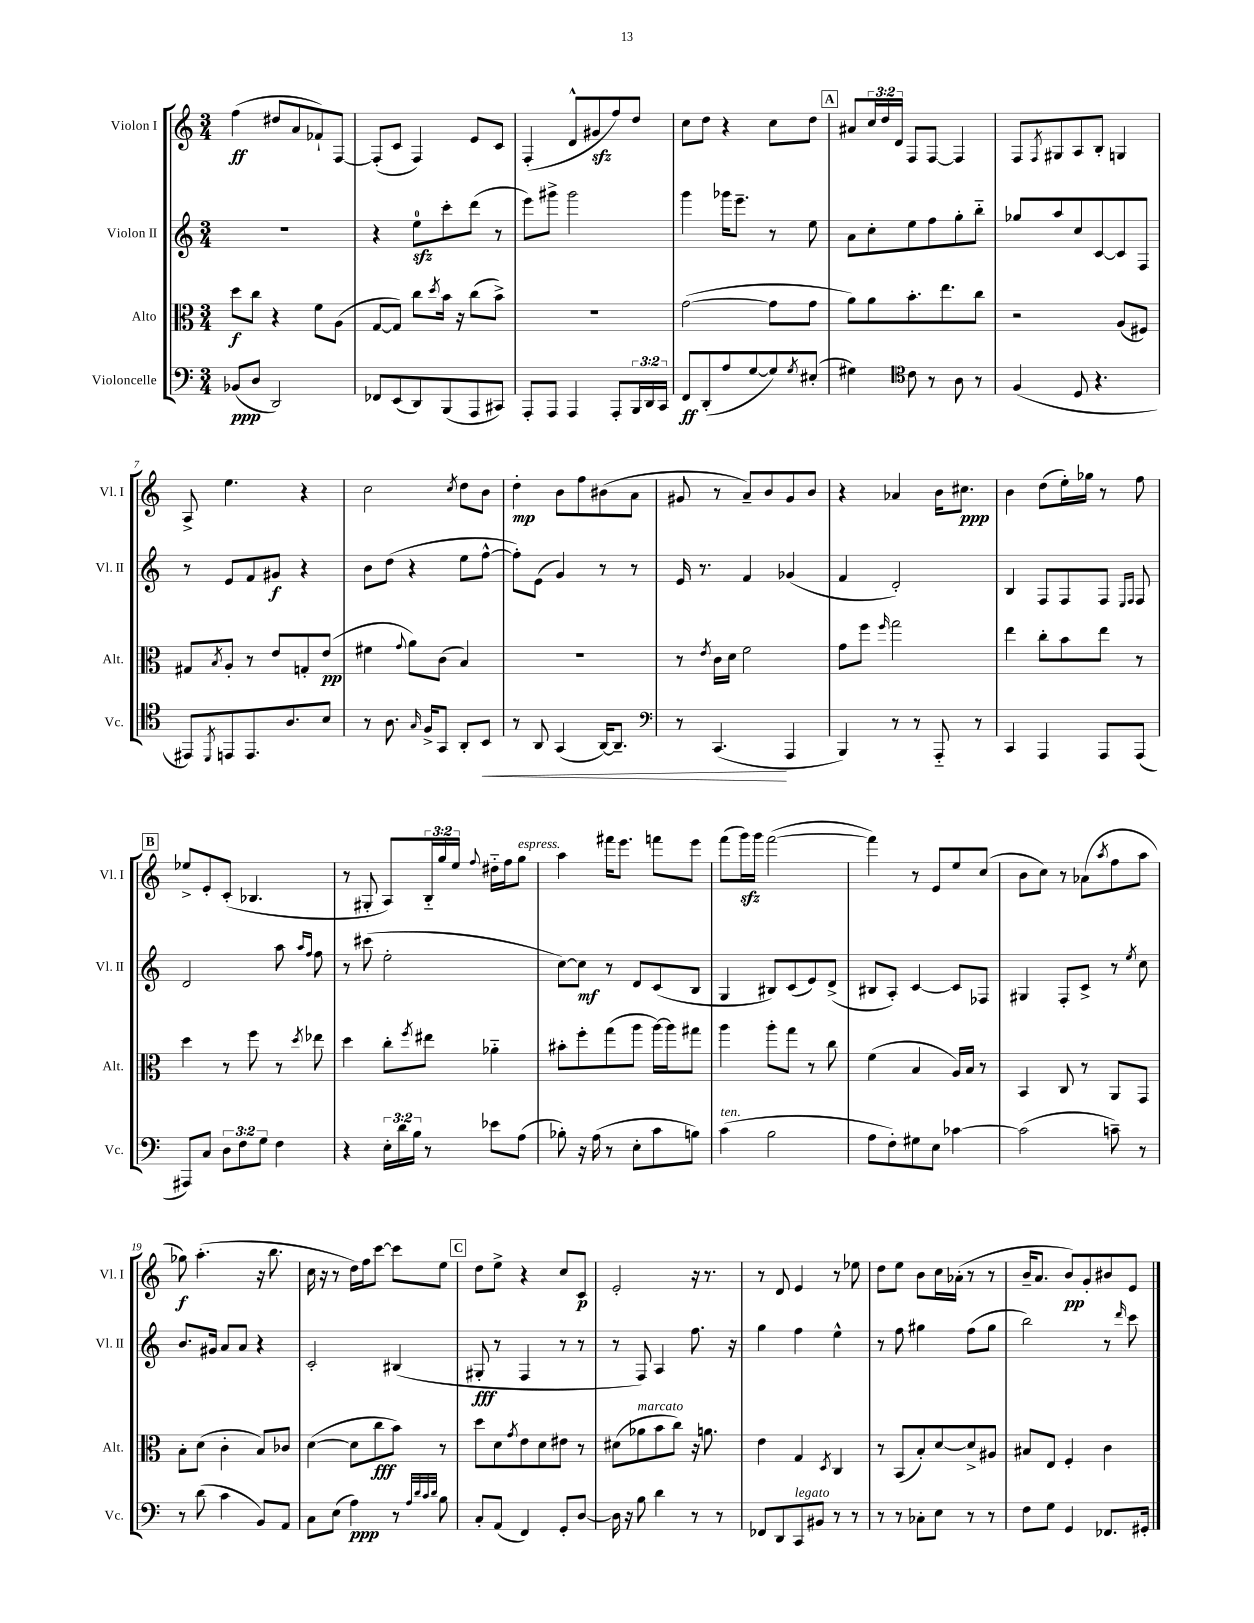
<<
\new StaffGroup <<
\new Staff = "s0" \with { instrumentName = "Violon I" shortInstrumentName = "Vl. I" } {
    \clef treble \key c \major \numericTimeSignature \time 3/4 \override Staff.TupletNumber.text = #tuplet-number::calc-fraction-text
    f''4\ff( dis''8 a'8 fes'8-!) f8~ |
    f8-.( c'8 f4) e'8 c'8 |
    f4-.( d'8-^ gis'8\sfz f''8) d''8 |
    c''8 d''8 r4 c''8 d''8 |
    \mark \markup { \box "A" } ais'8 \tuplet 3/2 { c''16 d''16 d'16 } f8 f8~ f4 |
    f8 \acciaccatura { f8 } gis8 a8 b8-. g4 |
    a8-> e''4. r4 |
    c''2 \acciaccatura { c''8 } d''8 b'8 |
    d''4-.\mp b'8 f''8 bis'8( a'8 |
    gis'8 r8 a'8--) b'8 gis'8 b'8 |
    r4 aes'4 b'16 cis''8.\ppp |
    b'4 d''8( e''16-.) ges''16 r8 f''8 |
    \mark \markup { \box "B" } ees''8-> e'8-. c'8-.( bes4. |
    r8 gis8-. a8) \tuplet 3/2 { b16-_ g''16 e''16 } \appoggiatura { f''8 } dis''16-_ f''16 g''8^\markup { \italic "espress." } |
    a''4 fis'''16 e'''8. f'''8 e'''8 |
    f'''8( g'''16\sfz) g'''16 f'''2~( |
    f'''4) r8 e'8 e''8 c''8( |
    b'8 c''8) r8 aes'8( \acciaccatura { a''8 } f''8 a''8 |
    ges''8\f) a''4.-.( r16 b''8. |
    c''16 r16 r8 d''16) f''16 c'''8~ c'''8 e''8 |
    \mark \markup { \box "C" } d''8 e''8-> r4 c''8 c'8\p |
    e'2-. r16 r8. |
    r8 d'8 e'4 r8 ees''8 |
    d''8 e''8 b'8 c''16 aes'16-.( r8 r8 |
    b'16-- a'8. b'8\pp) g'8-. bis'8 e'8 \bar "|." |
}
\new Staff = "s1" \with { instrumentName = "Violon II" shortInstrumentName = "Vl. II" } {
    \clef treble \key c \major \numericTimeSignature \time 3/4
    R2. |
    r4 e''8-0\sfz c'''8-. d'''8( r8 |
    e'''8) gis'''8-> gis'''2 |
    g'''4 ges'''16 e'''8.-- r8 e''8 |
    \mark \markup { \box "A" } a'8 c''8-. e''8 f''8 g''8-. b''8-_ |
    ges''8 a''8 c''8 c'8~ c'8 f8 |
    r8 e'8 f'8 gis'8\f r4 |
    b'8 d''8( r4 e''8 f''8~-^ |
    f''8-.) e'8( g'4) r8 r8 |
    e'16 r8. f'4 ges'4( |
    f'4 d'2-.) |
    b4 f8 f8 f8 \grace { e16 f16 } f8 |
    \mark \markup { \box "B" } d'2 a''8 \grace { a''16 f''16 } f''8 |
    r8 cis'''8( e''2-. |
    c''8~) c''8\mf r8 d'8 c'8( b8 |
    g4 bis8) c'8( e'8) d'8->( |
    bis8 a8-.) c'4~ c'8 fes8 |
    gis4 f8-. c'8-> r8 \acciaccatura { e''8 } c''8 |
    b'8. gis'16 a'8 a'8 r4 |
    c'2-. bis4( |
    \mark \markup { \box "C" } gis8-.\fff r8 f4 r8 r8 |
    r8 f8) a4 f''8. r16 |
    g''4 f''4 e''4-^ |
    r8 f''8 gis''4 f''8( gis''8 |
    b''2) r8 \grace { d'''16 } c'''8 \bar "|." |
}
\new Staff = "s2" \with { instrumentName = "Alto" shortInstrumentName = "Alt." } {
    \clef alto \key c \major \numericTimeSignature \time 3/4
    d''8\f c''8 r4 f'8 a8( |
    g8~ g8) c''8 \acciaccatura { d''8 } b'16 r16 c''8( b'8->) |
    R2. |
    g'2~( g'8 g'8 |
    \mark \markup { \box "A" } a'8) a'8 b'8.-. e''8. c''8 |
    r2 a8( fis8) |
    gis8 \acciaccatura { b8 } a8-. r8 e'8 g8-. e'8\pp( |
    fis'4 \appoggiatura { g'8 } a'8) c'8( b4) |
    R2. |
    r8 \acciaccatura { e'8 } c'16 d'16 f'2 |
    g'8 f''8 \grace { f''16 } g''2 |
    e''4 c''8-. b'8 e''8 r8 |
    \mark \markup { \box "B" } d''4 r8 f''8 r8 \acciaccatura { d''8 } ees''8 |
    d''4 c''8-. \acciaccatura { f''8 } eis''8 aes'4-_ |
    bis'8-. f''8-. g''8( a''8 a''16~) a''16 gis''8 |
    a''4 a''8-. g''8 r8 c''8 |
    f'4( b4 a16) b16 r8 |
    b,4 c8 r8 a,8 g,8 |
    b8-. d'8( c'4-. b8) ces'8 |
    d'4~( d'8 c''8\fff b'8) r8 |
    \mark \markup { \box "C" } d''8 d'8 \acciaccatura { g'8 } e'8 d'8 eis'8 r8 |
    dis'8( aes'8^\markup { \italic "marcato" } b'8 c''8) r16 a'8. |
    e'4 g4 \acciaccatura { d8 } c4 |
    r8 b,8( b8-.) d'8~ d'8-> ais8 |
    bis8 e8 f4-. c'4 \bar "|." |
}
\new Staff = "s3" \with { instrumentName = "Violoncelle" shortInstrumentName = "Vc." } {
    \clef bass \key c \major \numericTimeSignature \time 3/4 \override Staff.TupletNumber.text = #tuplet-number::calc-fraction-text
    bes,8\ppp( d8 d,2) |
    fes,8 e,8( d,8) b,,8( a,,8 cis,8) |
    a,,8-. a,,8 a,,4 a,,8-. \tuplet 3/2 { b,,16 d,16 c,16 } |
    f,8\ff d,8-.( a8 g8~ g8) \acciaccatura { g8 } eis8-.( |
    \mark \markup { \box "A" } gis4) \clef tenor c'8 r8 a8 r8 |
    f4( d8 r4. |
    eis,8) \acciaccatura { d,8 } e,8 e,8. a8. b8 |
    r8 a8. \grace { g16 } f16-> g,8 a,8-. b,8\< |
    r8 a,8 g,4( a,16~) a,8.-- |
    \clef bass r8 c,4.\!( a,,4 |
    b,,4) r8 r8 a,,8-_ r8 |
    c,4 a,,4 a,,8 a,,8( |
    \mark \markup { \box "B" } ais,,8) c8 \tuplet 3/2 { d8 f8 g8 } f4 |
    r4 \tuplet 3/2 { e16-. d'16 b16 } r8 ees'8 a8( |
    bes8-.) r16 a16( r8 e8-. c'8 b8) |
    c'4^\markup { \italic "ten." }( b2 |
    a8 f8-.) gis8 e8 ces'4~ |
    ces'2( c'8--) r8 |
    r8 d'8( c'4 b,8) a,8 |
    c8 e8( a4\ppp) r8 \grace { a32 d'32 c'32 d'32 } b8 |
    \mark \markup { \box "C" } c8-. a,8( f,4) g,8-. d8~ |
    d16 r16 b8 d'4 r8 r8 |
    fes,8 d,8 c,8^\markup { \italic "legato" } bis,8 r8 r8 |
    r8 r8 ces8-. e8 r8 r8 |
    f8 g8 g,4 fes,8. gis,16-. \bar "|." |
}
>>
>>
